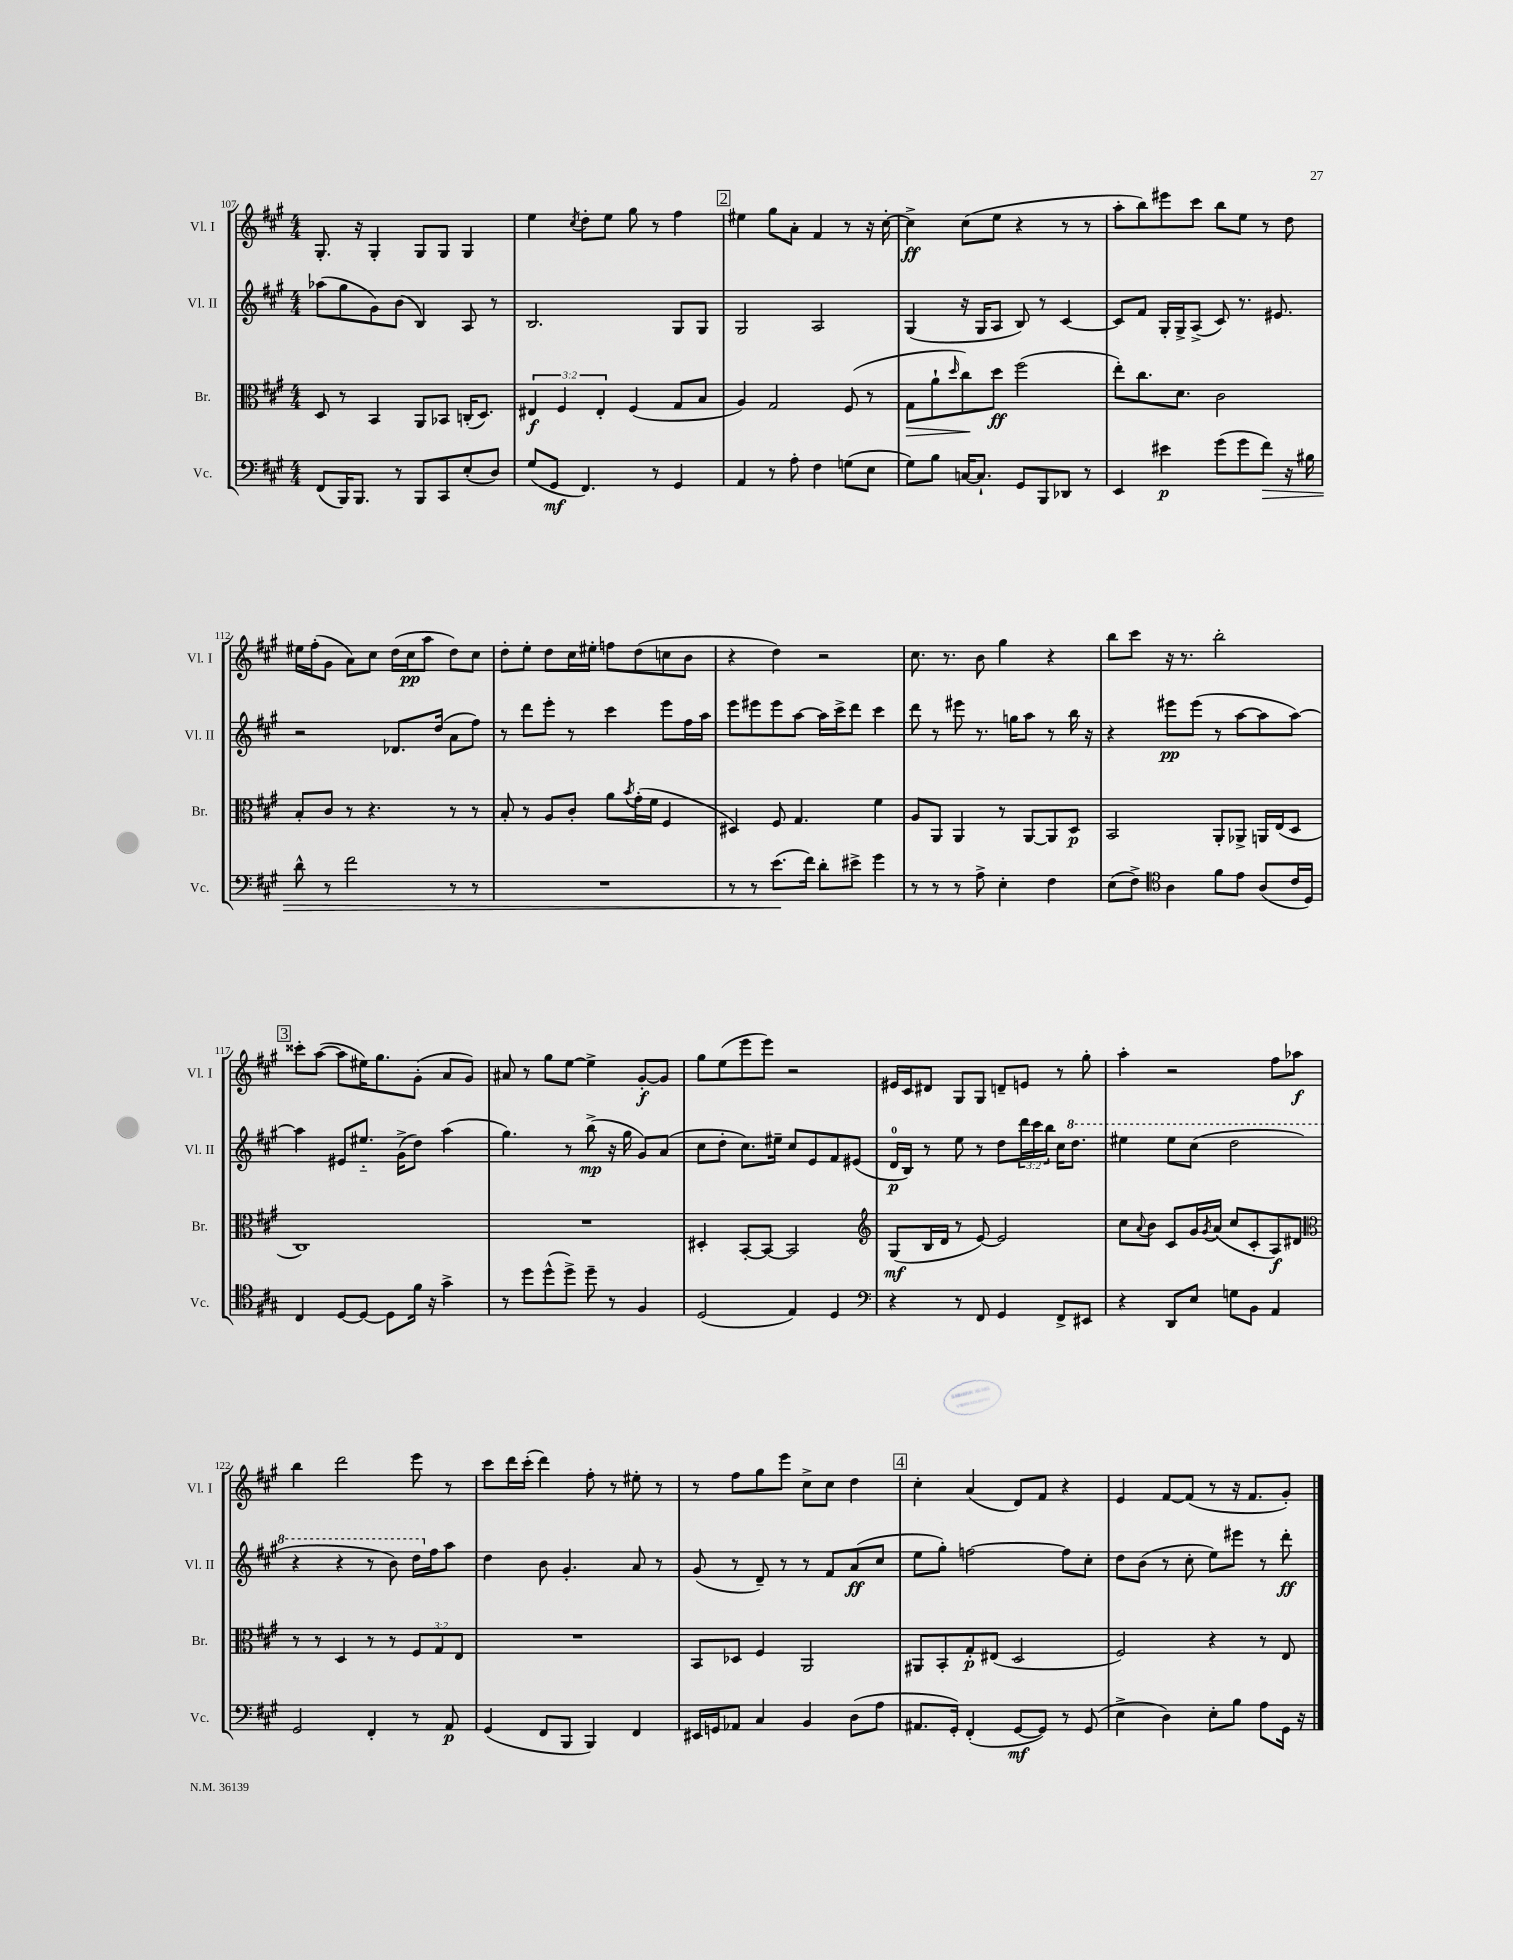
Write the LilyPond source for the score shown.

<<
\new StaffGroup <<
\new Staff = "s0" \with { instrumentName = "Vl. I" shortInstrumentName = "Vl. I" } {
    \clef treble \key a \major \numericTimeSignature \time 4/4
    gis8.-. r16 gis4-. gis8 gis8 gis4 |
    e''4 \acciaccatura { cis''8 } d''8-. e''8 gis''8 r8 fis''4 |
    \mark \markup { \box "2" } eis''4 gis''8 a'8-. fis'4 r8 r16 cis''16~-. |
    cis''4->\ff cis''8( e''8 r4 r8 r8 |
    a''8-. b''8) eis'''8 cis'''8 b''8 e''8 r8 d''8 |
    eis''16 fis''16-.( gis'8 a'8) cis''8 d''16( cis''16\pp a''8 d''8) cis''8 |
    d''8-. e''8-. d''8 cis''16 eis''16-. f''8 d''8( c''8 b'8 |
    r4 d''4) r2 |
    cis''8. r8. b'8 gis''4 r4 |
    b''8 cis'''8 r16 r8. b''2-. |
    \mark \markup { \box "3" } cisis'''8-. a''8~( a''8 eis''16) gis''8. gis'8-.( a'8 gis'8) |
    ais'8 r8 gis''8 e''8~ e''4-> gis'8~-.\f gis'8 |
    gis''8 e''8( e'''8 e'''8) r2 |
    eis'16 cis'16 dis'8 gis8 gis8 d'8-- e'8 r8 gis''8-. |
    a''4-. r2 fis''8 aes''8\f |
    b''4 d'''2 e'''8 r8 |
    cis'''8 d'''16 cis'''16-.( d'''4) fis''8-. r8 eis''8-. r8 |
    r8 fis''8 gis''8 e'''8 cis''8-> cis''8 d''4 |
    \mark \markup { \box "4" } cis''4-. a'4( d'8) fis'8 r4 |
    e'4 fis'8~ fis'8( r8 r16 fis'8. gis'8-.) \bar "|." |
}
\new Staff = "s1" \with { instrumentName = "Vl. II" shortInstrumentName = "Vl. II" } {
    \clef treble \key a \major \numericTimeSignature \time 4/4 \override Staff.TupletNumber.text = #tuplet-number::calc-fraction-text
    aes''8( gis''8 gis'8) b'8( b4) a8 r8 |
    b2. gis8 gis8 |
    \mark \markup { \box "2" } gis2 a2 |
    gis4( r16 gis16 a8 b8) r8 cis'4~ |
    cis'8 fis'8 gis16-. gis16-> a8->( cis'8) r8. eis'8. |
    r2 des'8. d''16( a'8 fis''8) |
    r8 d'''8 e'''8-. r8 cis'''4 e'''8 fis''16 a''16 |
    e'''8 eis'''8 eis'''8 a''8~ a''16 cis'''16-> d'''8 cis'''4 |
    d'''8 r8 eis'''8 r8. g''16 a''8 r8 b''16 r16 |
    r4 eis'''8\pp eis'''8( r8 a''8~ a''8 a''8~) |
    \mark \markup { \box "3" } a''4 eis'8 eis''8.-_ gis'16->( d''8) a''4( |
    gis''4.) r8 b''8->\mp( r16 gis''16 gis'8) a'8( |
    cis''8 d''8-. cis''8.) eis''16-- cis''8 e'8 fis'8 eis'8( |
    d'16-0\p b16) r8 e''8 r8 d''8 \tuplet 3/2 { d'''16 cis'''16 b''16 } cis''16 \ottava #1 d'''8. |
    eis'''4 eis'''8 cis'''8( d'''2 |
    r4 r4 r8 b''8) d'''16 \ottava #0 fis''16 a''8 |
    d''4 b'8 gis'4.-. a'8 r8 |
    gis'8( r8 d'8--) r8 r8 fis'8 a'8\ff( cis''8 |
    \mark \markup { \box "4" } e''8 gis''8-.) f''2~ f''8 cis''8-. |
    d''8 b'8( r8 cis''8-. e''8) eis'''8 r8 d'''8-.\ff \bar "|." |
}
\new Staff = "s2" \with { instrumentName = "Br." shortInstrumentName = "Br." } {
    \clef alto \key a \major \numericTimeSignature \time 4/4 \override Staff.TupletNumber.text = #tuplet-number::calc-fraction-text
    d8 r8 b,4 a,8 bes,8 c16-.( d8.) |
    \tuplet 3/2 { eis4\f fis4 eis4-. } fis4( gis8 b8 |
    \mark \markup { \box "2" } a4) gis2 fis8( r8 |
    gis8\> a'8-! \grace { d''16 } cis''8\!) d''8\ff fis''2( |
    e''8-.) cis''8. d'8. cis'2 |
    b8-. cis'8 r8 r4. r8 r8 |
    b8-. r8 a8 cis'8-. a'8 \acciaccatura { b'8 } gis'16-.( fis'16 fis4 |
    dis4) fis8 gis4. fis'4 |
    a8 a,8 a,4 r8 a,8~ a,8 d8\p |
    b,2 a,8-. aes,8-> a,16 e16( d8 |
    \mark \markup { \box "3" } cis1) |
    R1 |
    dis4-. b,8~-. b,8~ b,2 |
    \clef treble gis8\mf( b16 d'16 r8 e'8~) e'2 |
    cis''8 \appoggiatura { a'8 } b'8 cis'8 gis'16 \acciaccatura { gis'8 } a'16( cis''8 cis'8-. a8\f) dis'8 |
    \clef alto r8 r8 d4 r8 r8 \tuplet 3/2 { fis8 gis8 e8 } |
    R1 |
    b,8 des8 fis4 a,2 |
    \mark \markup { \box "4" } ais,8 b,8-. gis8-.\p eis8( d2 |
    fis2) r4 r8 e8 \bar "|." |
}
\new Staff = "s3" \with { instrumentName = "Vc." shortInstrumentName = "Vc." } {
    \clef bass \key a \major \numericTimeSignature \time 4/4
    fis,8( b,,16) b,,8. r8 b,,8 cis,8 e8-.( d8) |
    gis8( gis,8\mf fis,4.) r8 gis,4 |
    \mark \markup { \box "2" } a,4 r8 a8-. fis4 g8( e8 |
    gis8) b8 c16~ c8.-! gis,8 b,,8 des,8 r8 |
    e,4 eis'4\p gis'8( gis'8 fis'8\>) r16 bis16 |
    d'8-^ r8 fis'2 r8 r8 |
    R1 |
    r8 r8 e'8.\!( fis'16) d'8-. eis'8-> gis'4 |
    r8 r8 r8 a8-> e4-. fis4 |
    e8( fis8->) \clef tenor a4 fis'8 e'8 a8( cis'16 d16) |
    \mark \markup { \box "3" } cis4 d8~ d8~ d8 fis'16 r16 gis'4-> |
    r8 d''8 d''8-^( d''8->) d''8-- r8 fis4 |
    d2( e4) d4 |
    \clef bass r4 r8 fis,8 gis,4 fis,8-> eis,8 |
    r4 d,8 e8 g8 b,8 a,4 |
    gis,2 fis,4-. r8 a,8\p |
    gis,4( fis,8 b,,8 b,,4) fis,4 |
    eis,16 g,16 aes,8 cis4 b,4 d8( a8 |
    \mark \markup { \box "4" } ais,8. gis,16-.) fis,4-.( gis,8~\mf gis,8) r8 gis,8( |
    e4-> d4) e8-. b8 a8 gis,16 r16 \bar "|." |
}
>>
>>
\layout { \context { \Score currentBarNumber = #107 } }
